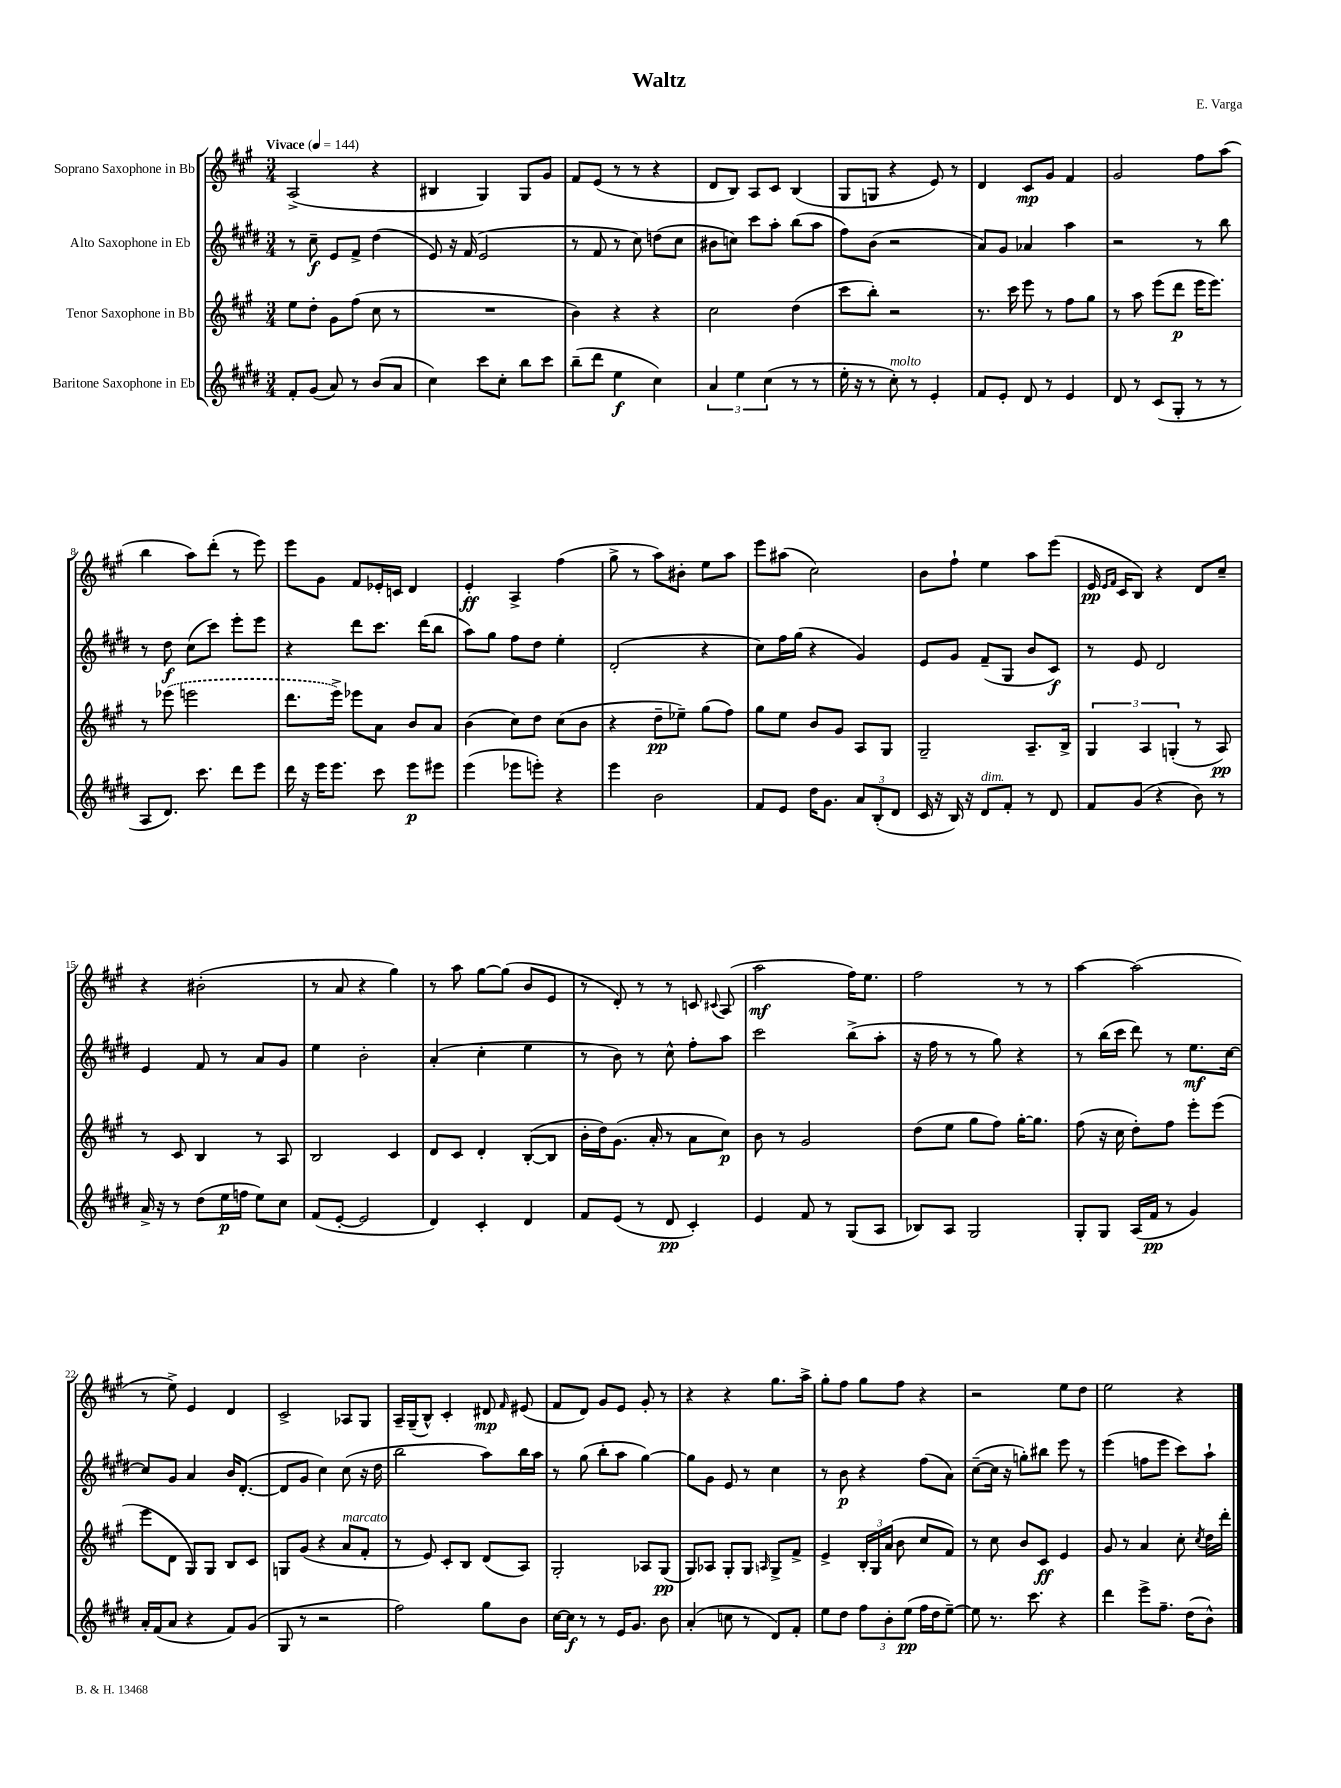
\header { title = "Waltz" composer = "E. Varga" }
<<
\new StaffGroup <<
\new Staff = "s0" \with { instrumentName = "Soprano Saxophone in Bb" } {
    \clef treble \key a \major \numericTimeSignature \time 3/4 \tempo "Vivace" 4 = 144
    \autoBeamOff a2->( r4 |
    bis4 gis4) gis8[ gis'8] |
    fis'8[ e'8]( r8 r8 r4 |
    d'8[ b8]) a8[ cis'8] b4( |
    gis8[ g8] r4 e'8) r8 |
    d'4 cis'8[\mp gis'8] fis'4 |
    gis'2 fis''8[ a''8]( |
    b''4 a''8[) d'''8]-.( r8 e'''8) |
    e'''8[ gis'8] fis'8[ ees'16-. c'16] d'4 |
    e'4-.\ff a4-> fis''4( |
    gis''8-> r8 a''8[) bis'8]-. e''8[ a''8] |
    e'''8[ ais''8]( cis''2) |
    b'8[ fis''8]-! e''4 a''8[ e'''8]( |
    e'16\pp \grace { e'16[ fis'16] } cis'16[ b8]) r4 d'8[ cis''8]-- |
    r4 bis'2-.( |
    r8 a'8 r4 gis''4) |
    r8 a''8 gis''8[~ gis''8]( b'8[ e'8] |
    r8 d'8-.) r8 r8 c'8 \appoggiatura { cis'8 } a8( |
    a''2\mf fis''16[) e''8.] |
    fis''2 r8 r8 |
    a''4~ a''2( |
    r8 e''8->) e'4 d'4 |
    cis'2-> aes8[ gis8] |
    a16[-- gis16--( b8]-^) cis'4-. dis'8\mp \grace { fis'16 } eis'8( |
    fis'8[ d'8]) gis'8[ e'8] gis'8-. r8 |
    r4 r4 gis''8.[ a''16]-> |
    gis''8[-. fis''8] gis''8[ fis''8] r4 |
    r2 e''8[ d''8] |
    e''2 r4 \bar "|." |
}
\new Staff = "s1" \with { instrumentName = "Alto Saxophone in Eb" } {
    \clef treble \key e \major \numericTimeSignature \time 3/4
    \autoBeamOff r8 cis''8--\f e'8[ fis'8]-> dis''4( |
    e'8) r16 fis'16( e'2 |
    r8 fis'8 r8 cis''8) d''8[( cis''8] |
    bis'8[ c''8]) cis'''8[ a''8]-. b''8[( a''8] |
    fis''8[) b'8]( r2 |
    a'8[) gis'8] aes'4 a''4 |
    r2 r8 b''8 |
    r8 dis''8\f cis''8[( cis'''8]) e'''8[-. e'''8] |
    r4 dis'''8[ cis'''8.] dis'''16[( b''8] |
    a''8[) gis''8] fis''8[ dis''8] e''4-. |
    dis'2-.( r4 |
    cis''8[) fis''16 gis''16]( r4 gis'4) |
    e'8[ gis'8] fis'8[--( gis8] b'8[ cis'8]\f) |
    r8 e'8 dis'2 |
    e'4 fis'8 r8 a'8[ gis'8] |
    e''4 b'2-. |
    a'4-.( cis''4-. e''4 |
    r8 b'8) r8 cis''8-^ fis''8[-. a''8] |
    cis'''2 b''8[->( a''8]-. |
    r16 fis''16 r8 r8 gis''8) r4 |
    r8 b''16[( cis'''16] dis'''8) r8 e''8.[\mf cis''16]~ |
    cis''8[ gis'8] a'4 b'16[ dis'8.]~-.( |
    dis'8[ gis'8] cis''4) cis''8( r16 dis''16 |
    b''2 a''8[) b''16 a''16] |
    r8 gis''8( b''8[-. a''8] gis''4~) |
    gis''8[ gis'8] e'8 r8 cis''4 |
    r8 b'8\p r4 fis''8[( a'8]) |
    cis''8[~--( cis''16] r16 g''8[-.) bis''8] e'''8 r8 |
    e'''4( f''8[ e'''8] cis'''8[) a''8]-! \bar "|." |
}
\new Staff = "s2" \with { instrumentName = "Tenor Saxophone in Bb" } {
    \clef treble \key a \major \numericTimeSignature \time 3/4
    \autoBeamOff e''8[ d''8]-. gis'8[ fis''8]( cis''8 r8 |
    R2. |
    b'4) r4 r4 |
    cis''2 d''4( |
    cis'''8[ b''8]-.) r2 |
    r8. cis'''16 e'''8 r8 fis''8[ gis''8] |
    r8 a''8 e'''8[( d'''8]\p e'''16[ e'''8.]) |
    r8 \once \slurDashed ees'''8( e'''2 |
    d'''8.[ e'''16]->) ees'''8[ a'8] b'8[ a'8] |
    b'4( cis''8[) d''8] cis''8[( b'8] |
    r4 d''8[--\pp ees''8]--) gis''8[( fis''8]) |
    gis''8[ e''8] b'8[ gis'8] a8[ gis8] |
    gis2-- a8.[-- b16]-> |
    \tuplet 3/2 { gis4 a4 g4-.( } r8 a8\pp) |
    r8 cis'8 b4 r8 a8 |
    b2 cis'4 |
    d'8[ cis'8] d'4-. b8[~-.( b8] |
    b'16[-. d''16) gis'8.]( a'16-. r8 a'8[ cis''8]\p) |
    b'8 r8 gis'2 |
    d''8[( e''8] gis''8[ fis''8]) gis''16[~-. gis''8.] |
    fis''8( r16 cis''16 d''8[-.) fis''8] e'''8[-. e'''8]( |
    e'''8[ d'8] gis8[) gis8] b8[ cis'8] |
    g8[ gis'8]( r4 a'8[^\markup { \italic "marcato" } fis'8]-. |
    r8 e'8) cis'8[-. b8] d'8[( a8]) |
    gis2-. aes8[ gis8]\pp( |
    gis8[) aes8] gis8[-. gis8] \grace { a16 } gis8[-> fis'8]-> |
    e'4-> \tuplet 3/2 { b16[-. gis16 a'16]( } b'8 cis''8[ fis'8]) |
    r8 cis''8 b'8[ cis'8]\ff e'4 |
    gis'8 r8 a'4 cis''8-. \acciaccatura { cis''8 } d''16[ d'''16]-. \bar "|." |
}
\new Staff = "s3" \with { instrumentName = "Baritone Saxophone in Eb" } {
    \clef treble \key e \major \numericTimeSignature \time 3/4
    \autoBeamOff fis'8[-. gis'8]( a'8) r8 b'8[( a'8] |
    cis''4) cis'''8[ cis''8]-. b''8[ cis'''8] |
    b''8[--( dis'''8] e''4\f cis''4) |
    \tuplet 3/2 { a'4 e''4 cis''4( } r8 r8 |
    e''16-. r16 r8 cis''8-.^\markup { \italic "molto" }) r8 e'4-. |
    fis'8[ e'8]-. dis'8 r8 e'4 |
    dis'8 r8 cis'8[( gis8]-. r8 r8 |
    a8[ dis'8.]) cis'''8. dis'''8[ e'''8] |
    dis'''16 r16 e'''16[ e'''8.] cis'''8 e'''8[\p eis'''8] |
    e'''4( ees'''8[ e'''8]-.) r4 |
    e'''4 b'2 |
    fis'8[ e'8] dis''16[ gis'8.] \tuplet 3/2 { a'8[ b8-.( dis'8] } |
    cis'16 r16 b16) r16 dis'8[^\markup { \italic "dim." } fis'8]-. r8 dis'8 |
    fis'8[ gis'8]( r4 b'8) r8 |
    a'16-> r16 r8 dis''8[( e''16\p f''16] e''8[) cis''8] |
    fis'8[( e'8]~-. e'2 |
    dis'4) cis'4-. dis'4 |
    fis'8[ e'8]( r8 dis'8\pp cis'4-.) |
    e'4 fis'8 r8 gis8[( a8] |
    bes8[) a8] gis2 |
    gis8[-. gis8] a16[( fis'16]\pp r8 gis'4) |
    a'16[-. fis'16( a'8] r4 fis'8[) gis'8]( |
    gis8 r8 r2 |
    fis''2) gis''8[ b'8] |
    cis''16[~ cis''16]\f r8 r8 e'16[ gis'8.] b'8 |
    a'4-.( c''8 r8 dis'8[) fis'8]-. |
    e''8[ dis''8] \tuplet 3/2 { fis''8[ b'8-. e''8]\pp( } fis''16[ dis''16 e''8]~--) |
    e''8 r8. cis'''8. r4 |
    dis'''4 e'''8[-> fis''8.]-- dis''16[( b'8]-^) \bar "|." |
}
>>
>>
